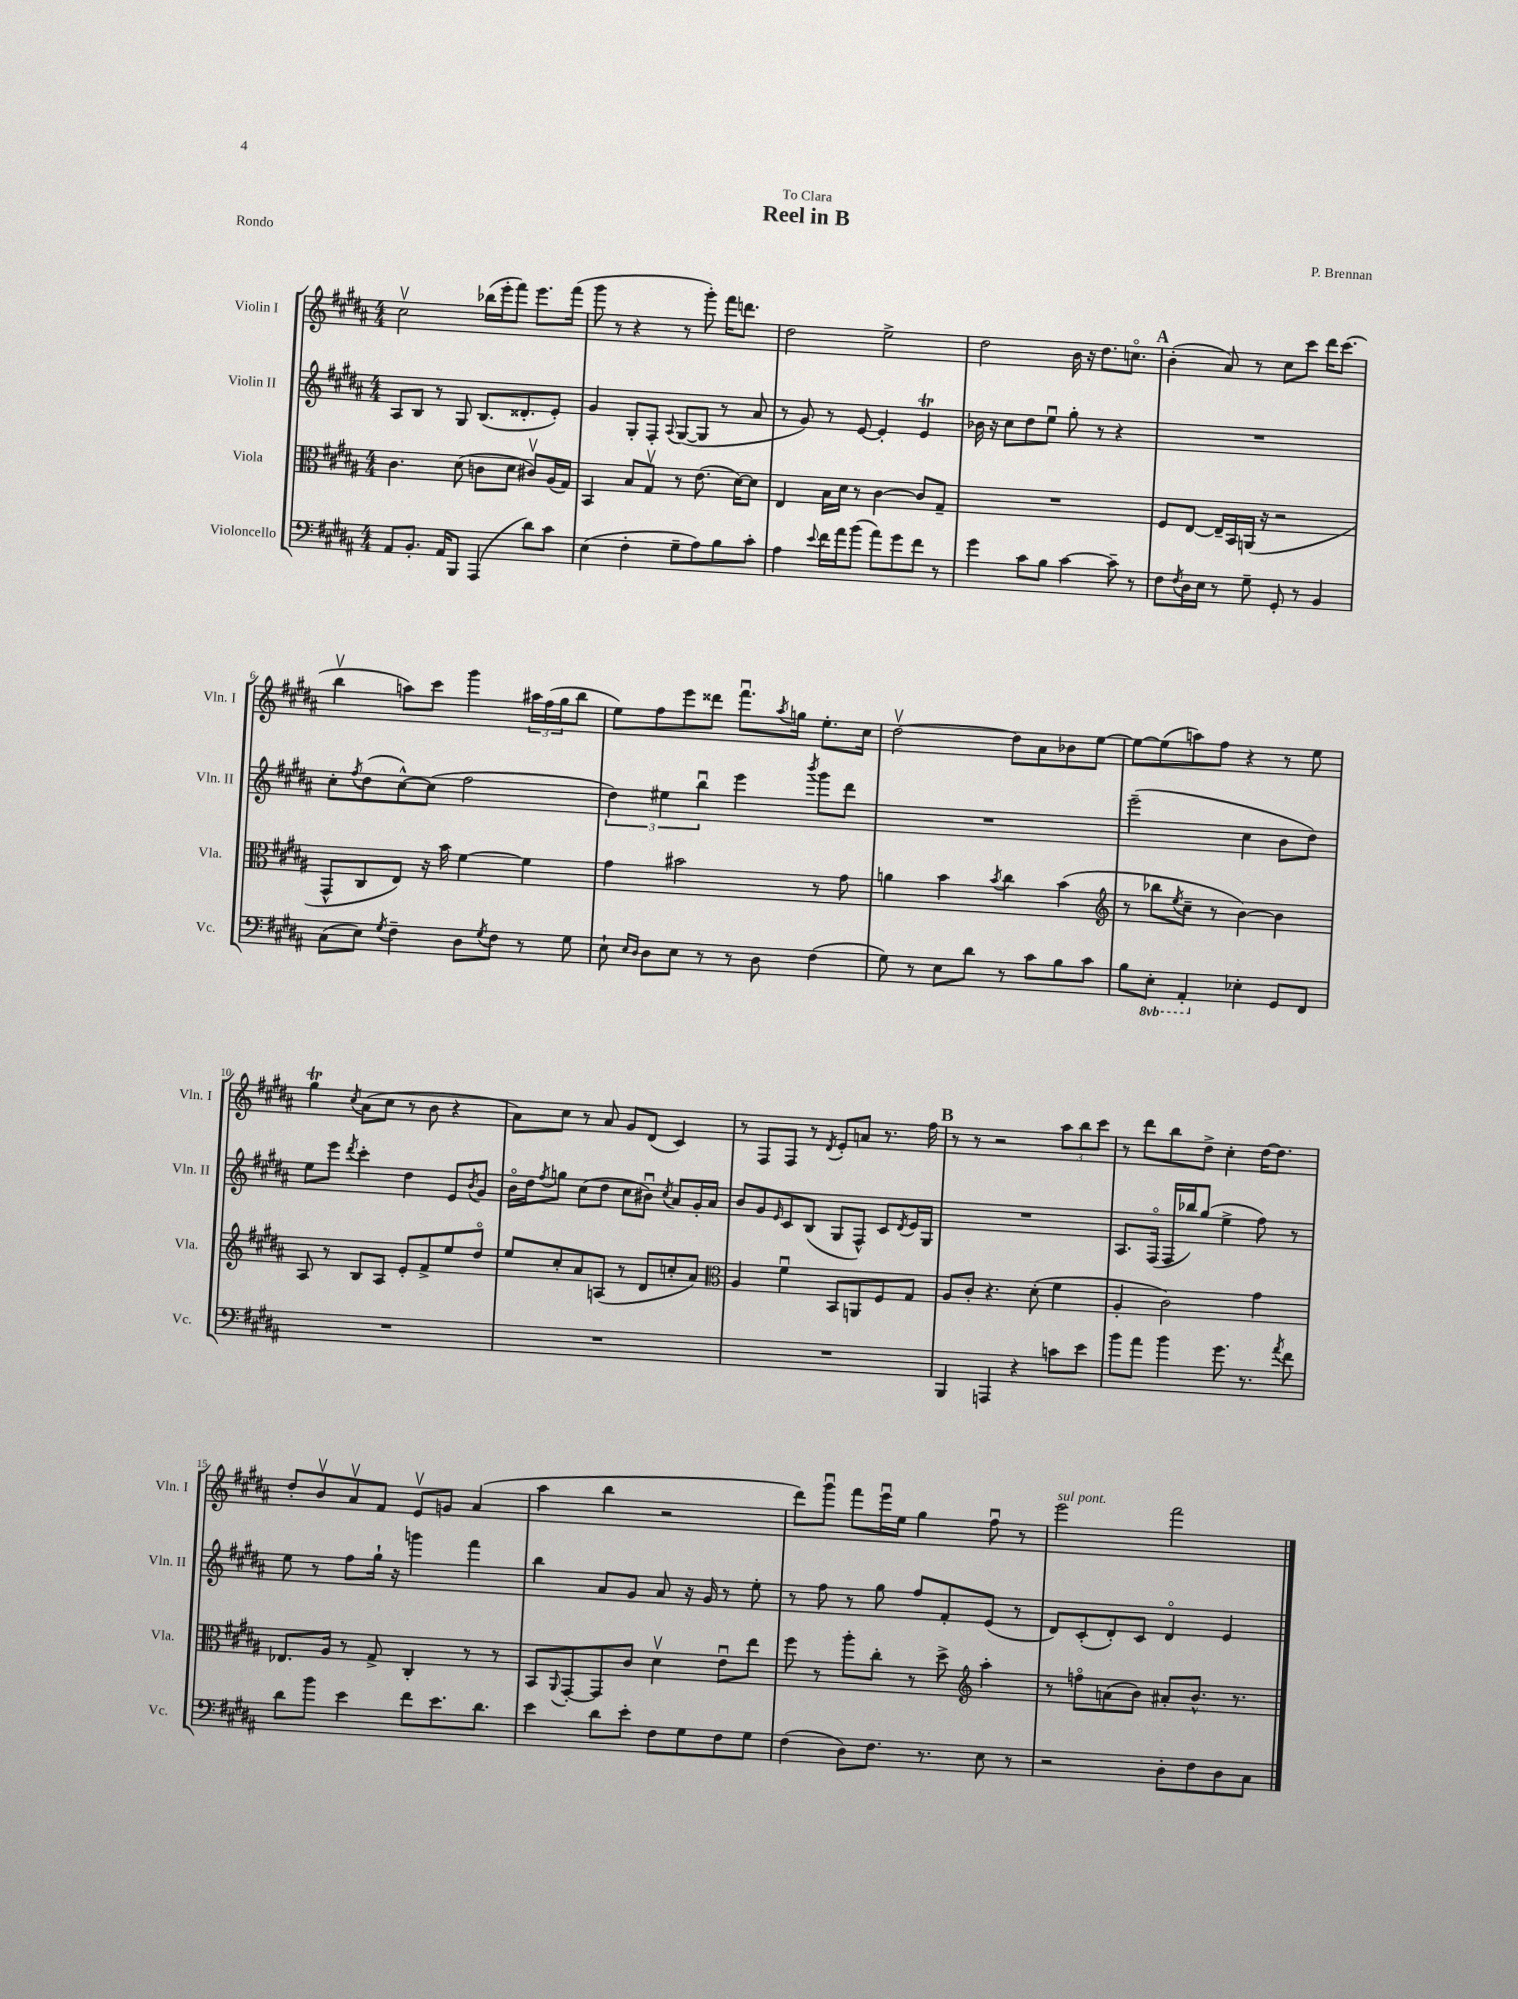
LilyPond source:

\header { title = "Reel in B" composer = "P. Brennan" dedication = "To Clara" piece = "Rondo" }
<<
\new StaffGroup <<
\new Staff = "s0" \with { instrumentName = "Violin I" shortInstrumentName = "Vln. I" } {
    \clef treble \key b \major \numericTimeSignature \time 4/4
    cis''2\upbow bes''16( e'''16-. fis'''8) e'''8. fis'''16( |
    gis'''8 r8 r4 r8 gis'''8-.) fis'''16 d'''8. |
    dis''2 e''2-> |
    dis''2 b'16 r16 dis''8. c''8.\flageolet |
    \mark \markup { \bold "A" } b'4-.( ais'8) r8 cis''8 cis'''8 dis'''16 cis'''8.( |
    b''4\upbow a''8) cis'''8 gis'''4 \tuplet 3/2 { ais''16 fis''16( gis''16 } b''8 |
    e''8) fis''8 e'''8 disis'''8 fis'''8.\downbow \acciaccatura { ais''8 } g''16 e''8.-. cis''16 |
    dis''2~\upbow dis''8 ais'8 bes'8 e''8~ |
    e''8~ e''8( a''8) fis''8 r4 r8 e''8 |
    gis''4\trill \acciaccatura { cis''8 } ais'8( cis''8 r8 b'8 r4 |
    ais'8) cis''8 r8 ais'8 gis'8 dis'8( cis'4) |
    r8 fis8 fis8 r8 \acciaccatura { dis'8 } e'8-. a'8 r8. fis''16 |
    \mark \markup { \bold "B" } r8 r8 r2 \tuplet 3/2 { ais''8 b''8 cis'''8 } |
    r8 dis'''8 b''8 dis''8-> cis''4-. dis''16~ dis''8. |
    dis''8-. b'8\upbow ais'8\upbow fis'8 e'8\upbow g'8 ais'4( |
    ais''4 b''4 r2 |
    dis'''8) gis'''8\downbow fis'''8 e'''16\downbow e''16 gis''4 fis''8\downbow r8 |
    e'''2^\markup { \italic "sul pont." } fis'''2 \bar "|." |
}
\new Staff = "s1" \with { instrumentName = "Violin II" shortInstrumentName = "Vln. II" } {
    \clef treble \key b \major \numericTimeSignature \time 4/4
    ais8 b8 r8 gis8 b8.( disis'8.-. e'8-.) |
    gis'4 gis8-. fis8-. \appoggiatura { ais8 } gis8~( gis8 r8 ais'8 |
    r8 gis'8) r8 e'8~ e'4-. e'4\trill |
    bes'16 r16 cis''8 dis''8 e''8\downbow gis''8-. r8 r4 |
    \mark \markup { \bold "A" } R1 |
    cis''8-. \acciaccatura { fis''8 } dis''8( cis''8~-^) cis''8( fis''2 |
    \tuplet 3/2 { dis''4) eis''4 b''4\downbow } e'''4 \acciaccatura { b'''8 } gis'''8 dis'''8 |
    R1 |
    e'''2--( cis''4 b'8 dis''8) |
    e''8 e'''8 \acciaccatura { dis'''8 } cis'''4-. dis''4 e'8 \acciaccatura { b'8 } gis'8 |
    b'16\flageolet dis''16 \acciaccatura { fis''8 } g''8 cis''8( dis''8 cis''8 bis'8\downbow) \acciaccatura { cis''8 } ais'8 gis'16-. ais'16 |
    b'8 gis'8 \grace { e'16 } cis'8 b8( gis8 fis8-^) cis'8 \acciaccatura { dis'8 } e'16 gis16 |
    \mark \markup { \bold "B" } R1 |
    ais8. fis16\flageolet( fis16 bes''16) gis''8( e''4-> fis''8) r8 |
    e''8 r8 fis''8 gis''16-! r16 g'''4 fis'''4 |
    b''4 ais'8 gis'8 ais'8 r16 gis'16 r8 e''8-. |
    r8 fis''8 r8 gis''8 fis''8 fis'8-. e'8( r8 |
    dis'8) cis'8-.( dis'8-.) cis'8 dis'4\flageolet e'4 \bar "|." |
}
\new Staff = "s2" \with { instrumentName = "Viola" shortInstrumentName = "Vla." } {
    \clef alto \key b \major \numericTimeSignature \time 4/4
    cis'4. dis'8( c'8 dis'8 cis'8\upbow) ais16( gis16) |
    b,4 b8 gis8\upbow r8 e'8.( dis'16~) dis'8 |
    e4 b16 dis'16 r8 cis'4~ cis'8 gis8-- |
    R1 |
    \mark \markup { \bold "A" } fis8 e8~ e16-- b,16 a,16( r16 r2 |
    gis,8-^ cis8 e8) r16 b'16 fis'4~ fis'4 |
    gis'4 bis'2 r8 gis'8 |
    a'4 b'4 \acciaccatura { b'8 } cis''4 b'4( |
    \clef treble r8 bes''8 \acciaccatura { e''8 } cis''8-- r8 b'4~) b'4 |
    ais8 r8 b8 ais8 e'8-. fis'8-> e''8 dis''8\flageolet |
    e''8 cis''8-. ais'8 a8( r8 dis'8 c''8-. ais'8) |
    \clef alto ais4 fis'4\downbow b,8 a,8 fis8 gis8 |
    \mark \markup { \bold "B" } ais8 cis'8-. r4. dis'8-.( fis'4 |
    ais4-. cis'2) gis'4 |
    ees8. ais16 r8 gis8-> cis4-. r8 r8 |
    b,8 \appoggiatura { ais,8 } gis,8~-. gis,8 cis'8 dis'4\upbow e'8\downbow e''8 |
    fis''8 r8 ais''8-. cis''8-. r8 dis''8-> \clef treble ais''4-. |
    r8 f''8\flageolet a'8( b'8) ais'8-. b'8.-^ r8. \bar "|." |
}
\new Staff = "s3" \with { instrumentName = "Violoncello" shortInstrumentName = "Vc." } {
    \clef bass \key b \major \numericTimeSignature \time 4/4 \set Staff.ottavationMarkups = #ottavation-simple-ordinals
    ais,8 b,8.-. ais,16 b,,8 ais,,4( dis'8) cis'8 |
    e4( fis4-. gis8-- ais8) b8 cis'8-. |
    ais4 \appoggiatura { e'8 } fis'16 ais'16 b'8( ais'8) gis'8 fis'8 r8 |
    gis'4 cis'8 b8 cis'4~ cis'8-- r8 |
    \mark \markup { \bold "A" } fis8 \acciaccatura { fis8 } dis16 e16 r8 gis8-- gis,8-. r8 b,4 |
    cis8( e8) \acciaccatura { gis8 } fis4-- dis8 \acciaccatura { gis8 } fis8 r8 gis8 |
    e8-! \grace { e16 dis16 } dis8 e8 r8 r8 dis8 fis4( |
    gis8) r8 e8 dis'8 r8 cis'8 b8 cis'8 |
    b8 \ottava #-1 e,8-. ais,,4-. \ottava #0 ees4-. gis,8 fis,8 |
    R1 |
    R1 |
    R1 |
    \mark \markup { \bold "B" } b,,4 a,,4 r4 c'8 e'8 |
    b'8 ais'8 b'4 gis'8. r8. \acciaccatura { ais'8 } fis'8 |
    dis'8 b'8 e'4 fis'8 e'8. dis'8. |
    e'4 dis'8 e'8-. fis8 gis8 fis8 gis8 |
    fis4( dis8) fis8. r8. e8 r8 |
    r2 dis8-. fis8 dis8 cis8 \bar "|." |
}
>>
>>
